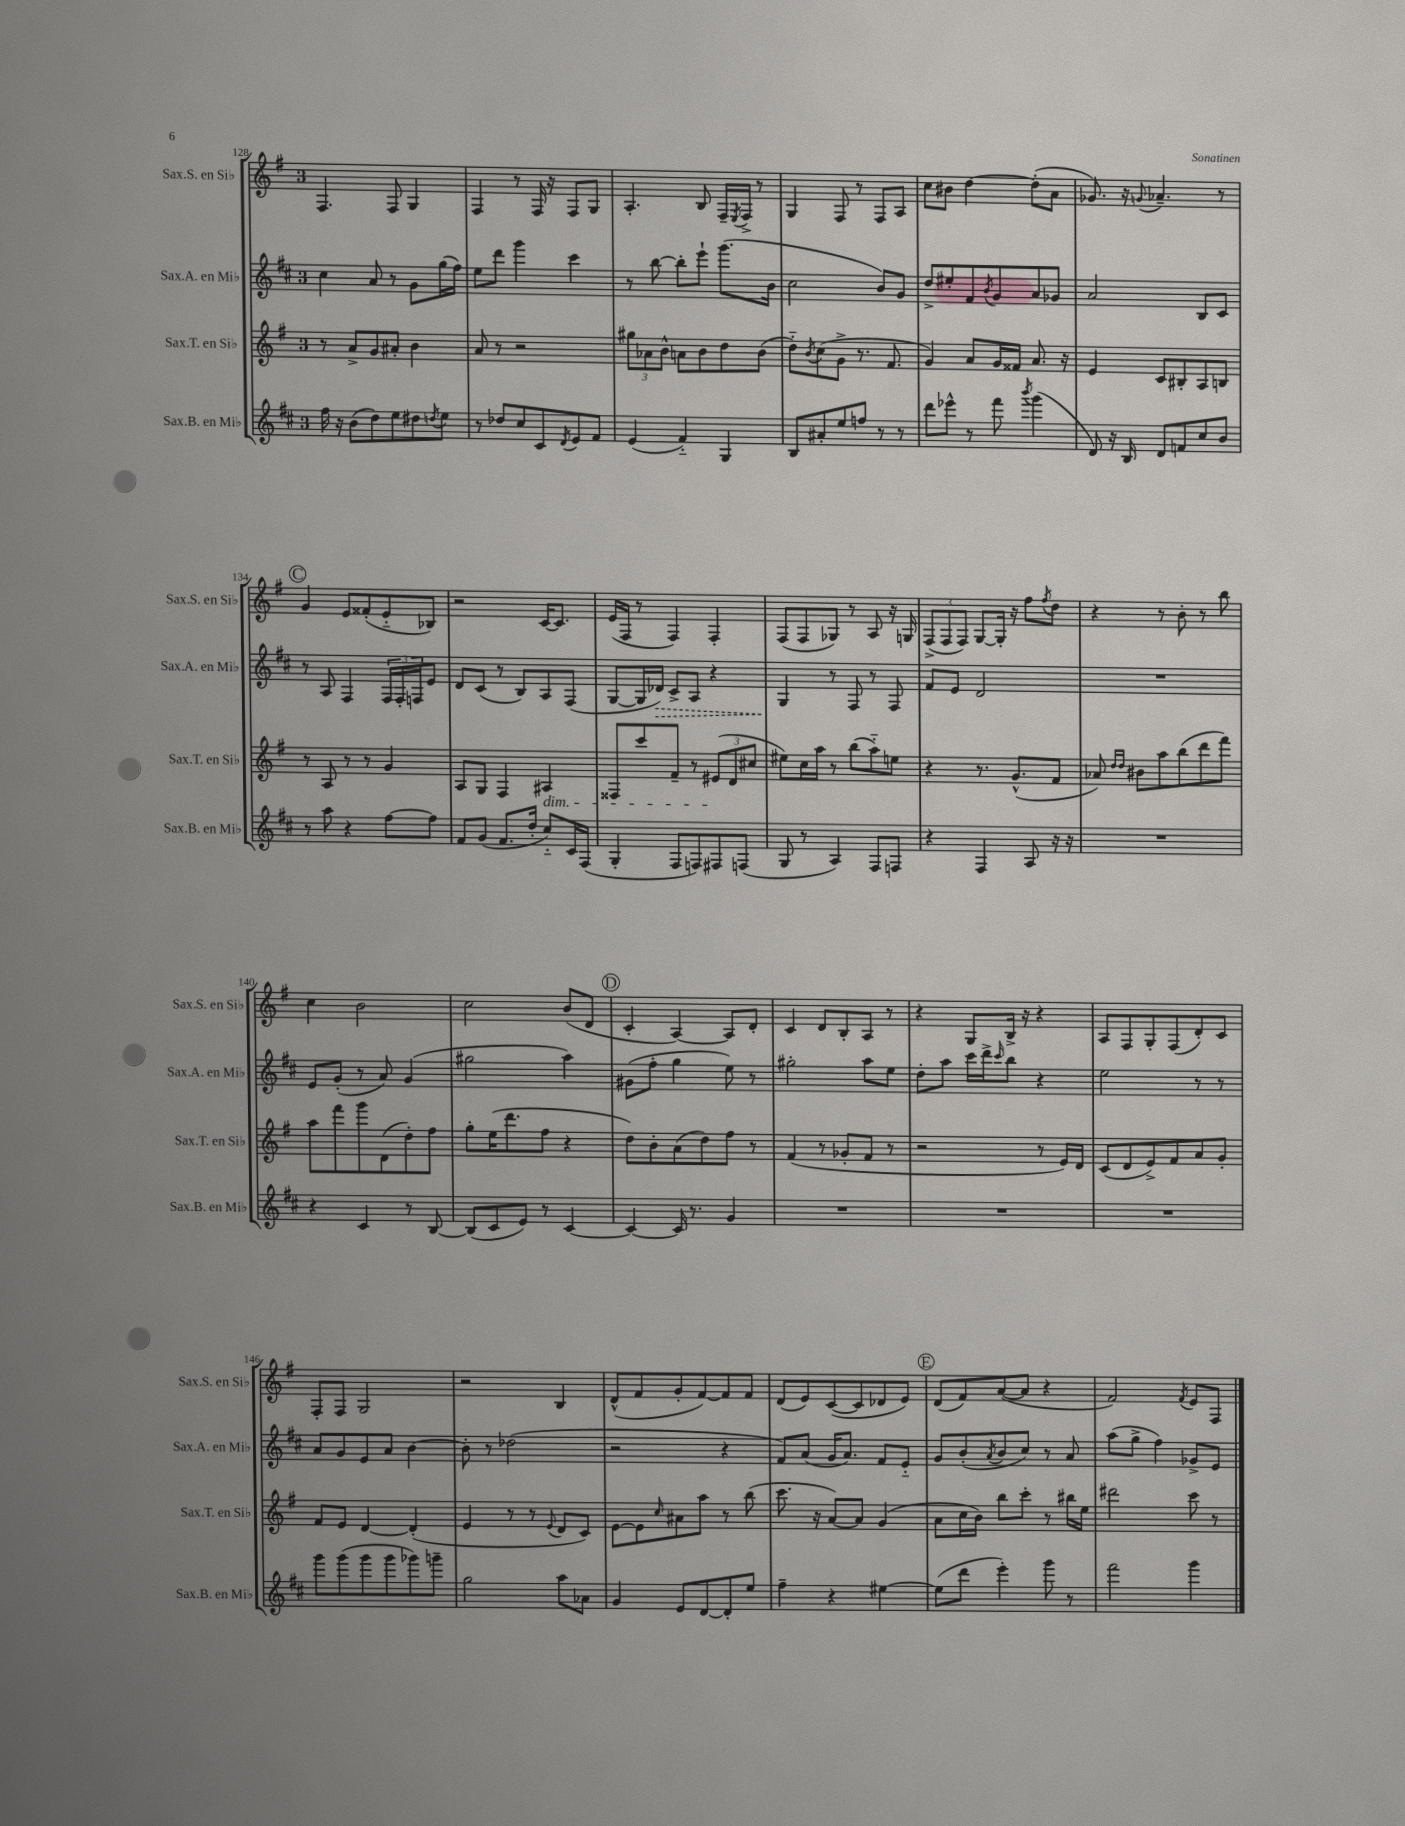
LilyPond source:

<<
\new StaffGroup <<
\new Staff = "s0" \with { instrumentName = "Sax.S. en Sib" shortInstrumentName = "Sax.S. en Sib" } {
    \clef treble \key g \major \once \override Staff.TimeSignature.style = #'single-digit \time 3/4
    fis4. fis8 g4 |
    fis4 r8 fis16 r16 fis8 g8 |
    a4.-. b8 fis16-- \acciaccatura { e8 } fis16-> r8 |
    g4 fis8 r8 fis8 a8 |
    c''8 bis'8 d''4~ d''8-.( a'8 |
    ges'8.) r16 \appoggiatura { g'8 } aes'4.-- r8 |
    \mark \markup { \circle "C" } g'4 e'8 fisis'8-.( e'8-_ bes8) |
    r2 c'16~ c'8. |
    e'16( fis16 r8 fis4) fis4-. |
    fis8( fis8 ges8) r8 a8 r16 g16 |
    \tuplet 3/2 { fis8->( fis8 fis8) } g8~ g16-. r16 fis''8 \acciaccatura { fis''8 } d''8 |
    r4 r8 b'8-. r8 b''8 |
    c''4 b'2 |
    c''2 b'8( d'8 |
    \mark \markup { \circle "D" } c'4-. a4~) a8 d'8-. |
    c'4 d'8 b8-. a8 r8 |
    r4 g8 b16-> r16 r4 |
    a8 fis8 g8-. fis8( d'8-.) c'8 |
    fis8-. fis8 g2 |
    r2 b4 |
    d'8-^( fis'8 g'8-. fis'8~) fis'8 fis'8 |
    d'8( e'8) c'8~( c'8 des'8 e'8) |
    \mark \markup { \circle "E" } d'8( fis'8) a'8~( a'8 r4 |
    fis'2) \acciaccatura { fis'8 } e'8 fis8 \bar "|." |
}
\new Staff = "s1" \with { instrumentName = "Sax.A. en Mib" shortInstrumentName = "Sax.A. en Mib" } {
    \clef treble \key d \major \once \override Staff.TimeSignature.style = #'single-digit \time 3/4
    cis''4 a'8 r8 g'8 g''16( fis''16) |
    e''8 d'''8 g'''4 cis'''4 |
    r8 b''8~ b''8-. e'''8-! g'''8.( b'16 |
    cis''2 b'8) g'8 |
    d''8-> eis''8-. fis'8 \acciaccatura { b'8 } g'8 a'8 ges'8 |
    a'2 b8 cis'8 |
    \mark \markup { \circle "C" } r8 a8 fis4 \tuplet 3/2 { fis16 fis16-. f16 } e'8 |
    d'8 cis'8( r8 b8) a8 fis8( |
    g8~ g16 \once \override Hairpin.style = #'dashed-line des'16\>) cis'8-> a8 r4 |
    g4\! r8 fis8 r8 fis8 |
    fis'8 e'8 d'2 |
    R2. |
    e'8 g'8-.( r8 a'8) g'4( |
    gis''2 a''4) |
    \mark \markup { \circle "D" } gis'8( fis''8-. g''4 e''8) r8 |
    gis''2-. a''8 e''8 |
    d''8-. a''8 cis'''16 d'''16-> \grace { cis'''16 } b''8 r4 |
    e''2 r8 r8 |
    a'8 g'8 e'8 a'8 b'4~ |
    b'8-. r8 des''2( |
    r2 r4 |
    fis'8) a'8( g'16 a'8.) fis'8 e'8-_ |
    \mark \markup { \circle "E" } g'8 b'8-.( \acciaccatura { a'8 } b'8 cis''8) r8 a'8 |
    a''8( g''8-> fis''4) ges'8-> e'8 \bar "|." |
}
\new Staff = "s2" \with { instrumentName = "Sax.T. en Sib" shortInstrumentName = "Sax.T. en Sib" } {
    \clef treble \key g \major \once \override Staff.TimeSignature.style = #'single-digit \time 3/4
    r8 a'8-> g'8 ais'8-. b'4 |
    a'8 r8 r2 |
    \tuplet 3/2 { gis''8 aes'8 b'8-^ } a'8 b'8 d''8 b'8( |
    d''8-_) \acciaccatura { b'8 } c''8( g'8-> r8. fis'8. |
    g'4) a'8 g'16 fisis'16 a'8. r16 |
    e'4 c'8 bis8-. a8 b8 |
    \mark \markup { \circle "C" } r8 a8 r8 r8 g'4 |
    a8 g8 fis4 ais4\dim |
    fisis8 c'''8 fis'8-- r8 \tuplet 3/2 { eis'8\!( d'8 cis''8 } |
    eis''8) c''16 a''16 r8 b''8( a''8-_) e''8 |
    r4 r8. g'8.-^( fis'8 |
    aes'8) \grace { d''16 d''16 } bis'8 a''8 b''8( d'''8 fis'''8) |
    a''8 fis'''8 g'''8 d'8( d''8-.) fis''8 |
    g''8-. e''16( d'''8. fis''8 r4 |
    \mark \markup { \circle "D" } d''8) b'8-. a'8( d''8) fis''8 r8 |
    fis'4( r8 ges'8-. fis'8 r8 |
    r2 r8 e'16) d'16 |
    c'8( d'8 e'8->) fis'8 a'8 g'8-. |
    fis'8 e'8 d'4~ d'4-.( |
    e'4 r8 r8 \appoggiatura { e'8 } d'8 c'8) |
    e'8~ e'8 \grace { c''16 } ais'8 a''8 r8 b''8( |
    c'''8. r16 a'8~) a'8 g'4( |
    \mark \markup { \circle "E" } a'8 c''16 b'16) b''8 c'''8-. r8 bis''16 e''16 |
    dis'''2 c'''8 r8 \bar "|." |
}
\new Staff = "s3" \with { instrumentName = "Sax.B. en Mib" shortInstrumentName = "Sax.B. en Mib" } {
    \clef treble \key d \major \once \override Staff.TimeSignature.style = #'single-digit \time 3/4
    fis''16 r16 b'8( d''8) e''8 dis''8 \acciaccatura { d''8 } e''8 |
    r8 des''8 cis''8 cis'8 \acciaccatura { d'8 } e'8 fis'8 |
    e'4( fis'4-_) g4 |
    b8 ais'8-. e''8 f''8 r8 r8 |
    d'''8 ees'''8-^ r8 fis'''8 \acciaccatura { b'''8 } g'''4( |
    d'8) r16 b16 d'8 f'8 cis''8 b'8 |
    \mark \markup { \circle "C" } r8 a''8 r4 fis''8~ fis''8 |
    fis'8 g'8( fis'8. d''16-. cis''8-_) cis'16 fis16( |
    g4-. fis8 f8) fis8 f8( |
    g8 r8 a4) fis8 f8 |
    r4 fis4 a8 r16 r16 |
    R2. |
    r4 cis'4 r8 b8~ |
    b8( cis'8 e'8) r8 cis'4~ |
    \mark \markup { \circle "D" } cis'4~ cis'16 r8. g'4 |
    R2. |
    R2. |
    R2. |
    g'''8 g'''8( g'''8 g'''8 ges'''8) g'''8-- |
    g''2 a''8 aes'8 |
    g'4 e'8 d'8~ d'8-. e''8 |
    fis''4-- r4 eis''4~ |
    \mark \markup { \circle "E" } eis''8( d'''8 e'''4-.) g'''8 r8 |
    fis'''2 g'''4 \bar "|." |
}
>>
>>
\layout { \context { \Score currentBarNumber = #128 } }
